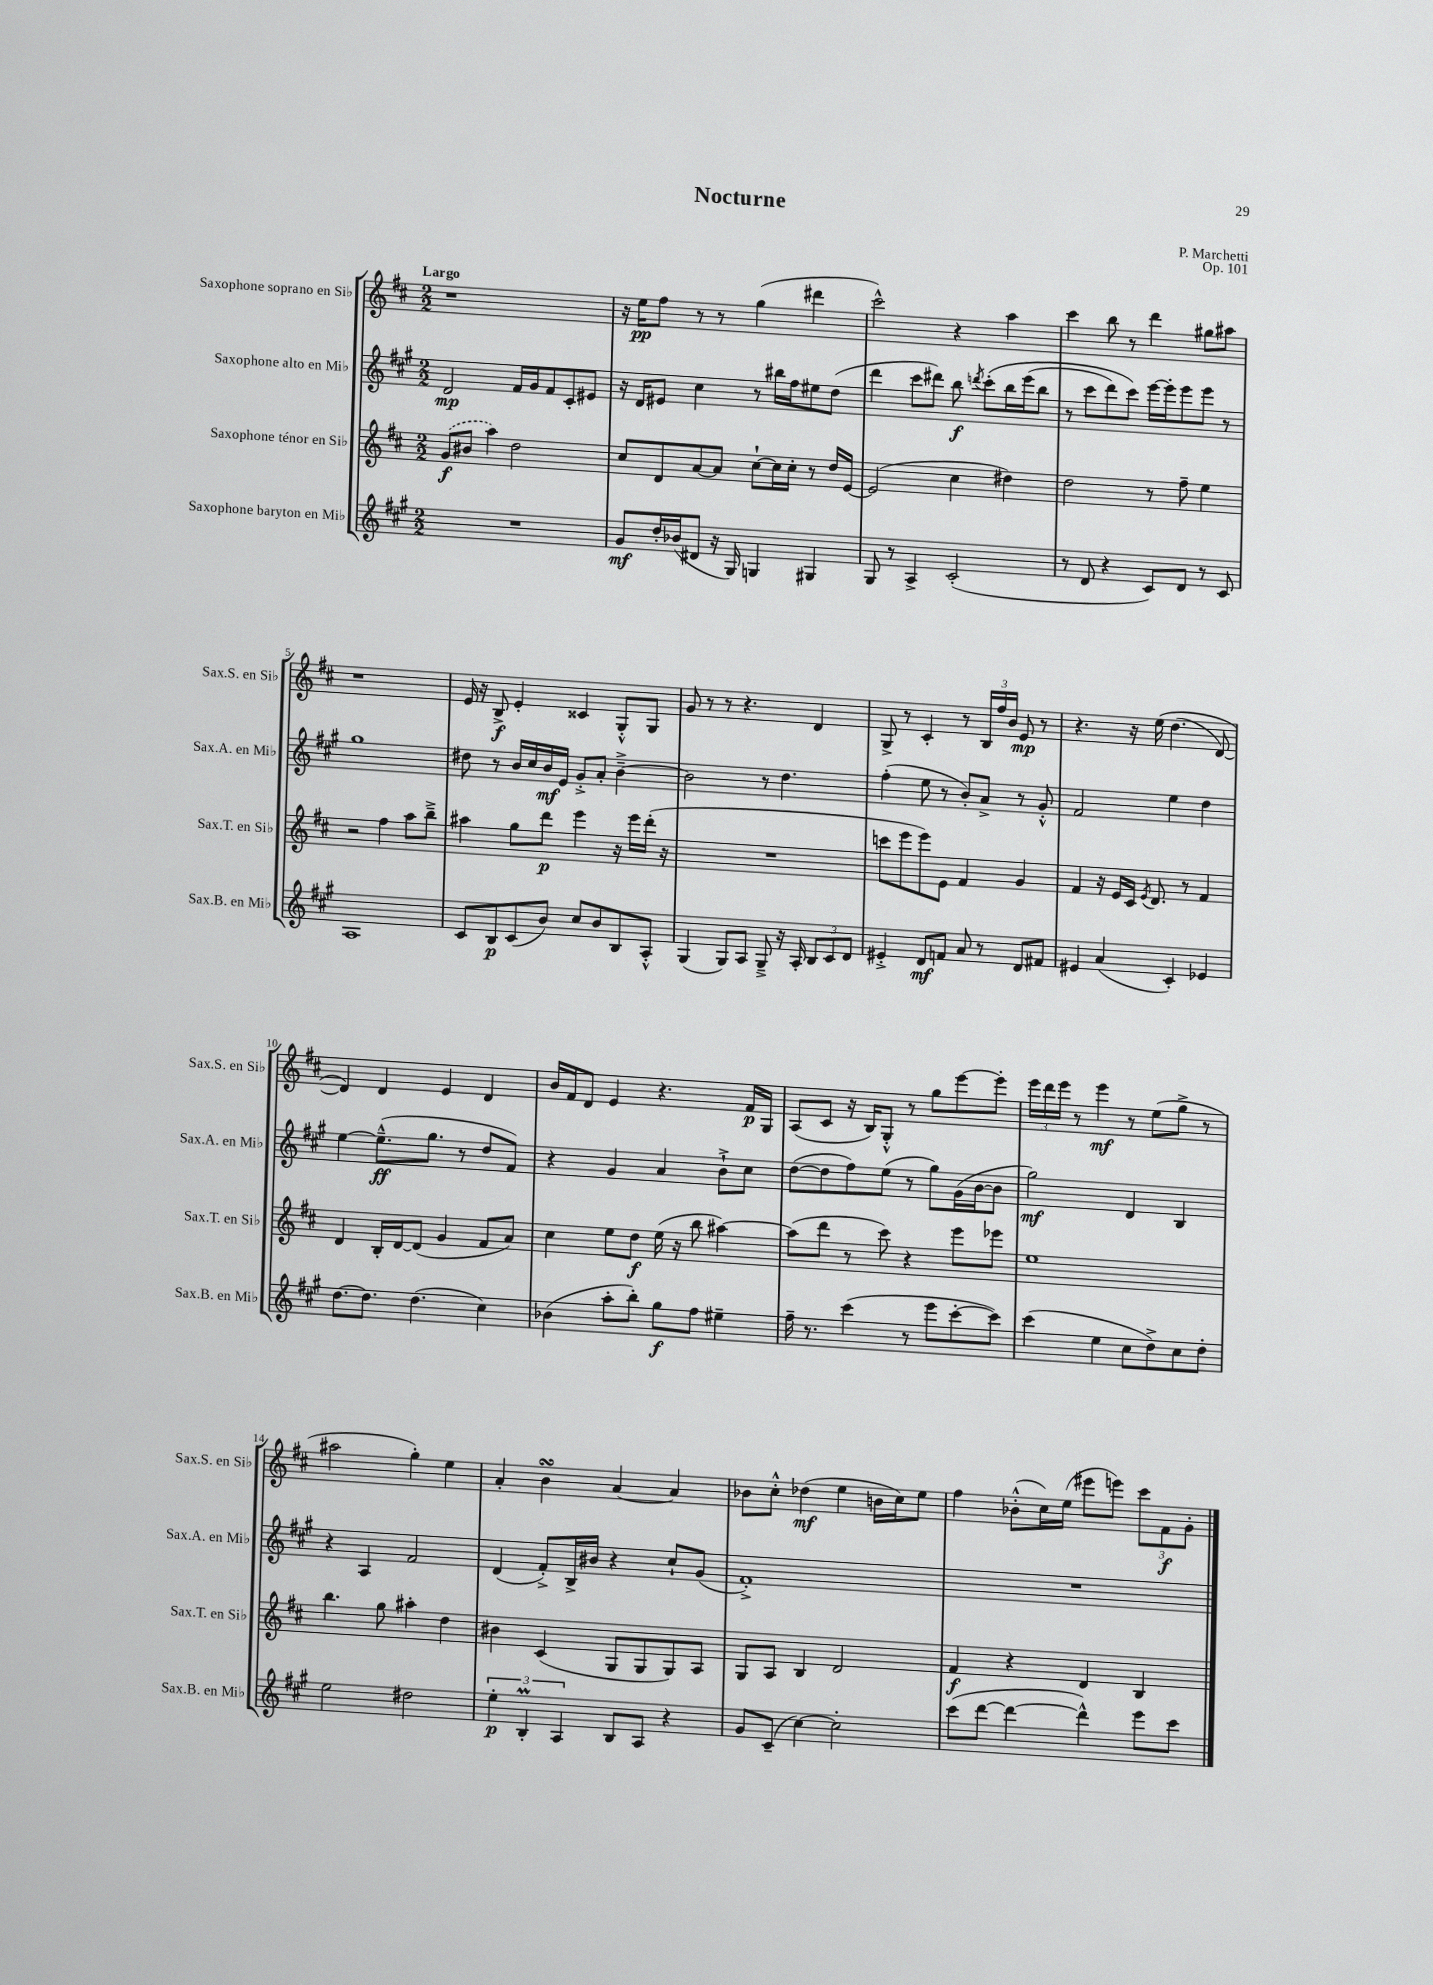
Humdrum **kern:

**kern	**dynam	**kern	**dynam	**kern	**dynam	**kern	**dynam
*part4	*part4	*part3	*part3	*part2	*part2	*part1	*part1
*staff4	*staff4	*staff3	*staff3	*staff2	*staff2	*staff1	*staff1
*I"Saxophone baryton en Mi♭	*	*I"Saxophone ténor en Si♭	*	*I"Saxophone alto en Mi♭	*	*I"Saxophone soprano en Si♭	*
*I'Sax.B. en Mi♭	*	*I'Sax.T. en Si♭	*	*I'Sax.A. en Mi♭	*	*I'Sax.S. en Si♭	*
*clefG2	*	*clefG2	*	*clefG2	*	*clefG2	*
*k[f#c#g#]	*	*k[f#c#]	*	*k[f#c#g#]	*	*k[f#c#]	*
*M2/2	*	*M2/2	*	*M2/2	*	*M2/2	*
=1	=1	=1	=1	=1	=1	=1	=1
!	!	!	!	!	!	!LO:TX:a:B:t=Largo	!
1r	.	(8g/L	f	2d/	mp	1r	.
.	.	8b#X/J	.	.	.	.	.
.	.	4aa\)	.	.	.	.	.
.	.	2dd\	.	16f#/LL	.	.	.
.	.	.	.	16g#/J	.	.	.
.	.	.	.	8f#/	.	.	.
.	.	.	.	8c#'/	.	.	.
.	.	.	.	8e#X/J	.	.	.
=2	=2	=2	=2	=2	=2	=2	=2
8g#/L	mf	8cc#/L	.	16r	.	16r	.
.	.	.	.	16d/KL	.	16ee\KL	pp
16dd'/L	.	8d/	.	8e#X/J	.	8ff#\J	.
(16b-X/J	.	.	.	.	.	.	.
8d#X/J	.	[8a/	.	4cc#\	.	8r	.
16r	.	8a/J]	.	.	.	8r	.
16G#/)	.	.	.	.	.	.	.
4Gn/	.	[8cc#`\L	.	8r	.	(4gg\	.
.	.	16cc#\L]	.	16bb#X\LL	.	.	.
.	.	16cc#'\JJ	.	16ff#\J	.	.	.
4G#X/	.	8r	.	8ee#X\	.	4ddd#X\	.
.	.	16dd/LL	.	(8dd\J	.	.	.
.	.	[16e/JJ	.	.	.	.	.
=3	=3	=3	=3	=3	=3	=3	=3
8G#/	.	(2e/]	.	4ddd\	.	2ccc#^^\)	.
8r	.	.	.	.	.	.	.
4A^/	.	.	.	8ccc#\L	.	.	.
.	.	.	.	8ddd#X\J)	.	.	.
(2c#'/	.	4cc#\	.	8bb\	f	4r	.
.	.	.	.	8qdddn/	.	.	.
.	.	.	.	(8ccc#'\L	.	.	.
.	.	4dd#X\)	.	16bb\L	.	4aa\	.
.	.	.	.	(16eee\J	.	.	.
.	.	.	.	8bb\J	.	.	.
=4	=4	=4	=4	=4	=4	=4	=4
8r	.	2dd\	.	8r	.	4ccc#\	.
8d/	.	.	.	8ccc#\L	.	.	.
4r	.	.	.	8ddd\)	.	8bb\	.
.	.	.	.	8ccc#\J)	.	8r	.
8c#/L)	.	8r	.	[16eee\LL	.	4ddd\	.
.	.	.	.	16eee'\J]	.	.	.
8d/J	.	8ff#~\	.	8eee\	.	.	.
8r	.	4ee\	.	8eee\J	.	8gg#X\L	.
8c#/	.	.	.	8r	.	8aa#X\J	.
!!LO:LB:g=z
=5	=5	=5	=5	=5	=5	=5	=5
1A	.	2r	.	1gg#	.	1r	.
.	.	4ff#\	.	.	.	.	.
.	.	8aa\L	.	.	.	.	.
.	.	8bb~^\J	.	.	.	.	.
=6	=6	=6	=6	=6	=6	=6	=6
8c#/L	.	4aa#X\	.	8dd#X\	.	16e/	.
.	.	.	.	.	.	16r	.
8B/	p	.	.	8r	.	8B^/	f
(8c#/	.	8gg\L	.	16b/LL	.	4e'/	.
.	.	.	.	16cc#/	.	.	.
8b/J)	.	8ddd\J	p	16b/	mf	.	.
.	.	.	.	16e/JJ	.	.	.
8cc#/L	.	4eee\	.	8g#'^/L	.	4c##X/	.
8b/	.	.	.	8a'/J	.	.	.
8B/	.	16r	.	[4b~^\	.	8G'^^/L	.
.	.	16eee\LL	.	.	.	.	.
8A'^^/J	.	(16ddd'\JJ	.	.	.	8G/J	.
.	.	16r	.	.	.	.	.
=7	=7	=7	=7	=7	=7	=7	=7
(4G#/	.	1r	.	2b\]	.	8g/	.
.	.	.	.	.	.	8r	.
8G#/L)	.	.	.	.	.	8r	.
8A/J	.	.	.	.	.	4.r	.
8G#~^/	.	.	.	8r	.	.	.
16r	.	.	.	4.dd\	.	.	.
16A'/	.	.	.	.	.	.	.
12B/L	.	.	.	.	.	4d/	.
12c#/	.	.	.	.	.	.	.
12d/J	.	.	.	.	.	.	.
=8	=8	=8	=8	=8	=8	=8	=8
4e#X'^/	.	8cccn\L	.	(4ff#'\	.	8G^/	.
.	.	8eee\	.	.	.	8r	.
8d/L	mf	8eee\)	.	8ee\	.	4c#'/	.
8fn/J	.	8e\J	.	8r	.	.	.
8a/	.	4f#/	.	8b'/L)	.	8r	.
8r	.	.	.	8a^/J	.	24B/LL	.
.	.	.	.	.	.	24ff#/	.
.	.	.	.	.	.	24b/JJ	.
8d/L	.	4g/	.	8r	.	8e/	mp
8f#X/J	.	.	.	8g#'^^/	.	8r	.
=9	=9	=9	=9	=9	=9	=9	=9
4e#X/	.	4f#/	.	2f#/	.	4.r	.
(4a/	.	16r	.	.	.	.	.
.	.	16e/LL	.	.	.	.	.
.	.	16c#/JJ	.	.	.	16r	.
.	.	8qe/	.	.	.	.	.
.	.	8.d/	.	.	.	(16ee\	.
4c#'/)	.	.	.	4ee\	.	(4.dd\	.
.	.	8r	.	.	.	.	.
4e-X/	.	4f#/	.	4dd\	.	.	.
.	.	.	.	.	.	[8d/)	.
!!LO:LB:g=z
=10	=10	=10	=10	=10	=10	=10	=10
[8.dd\L	.	4d/	.	[4ee\	.	4d/])	.
8.dd\J]	.	.	.	.	.	.	.
.	.	16B'/LL	.	(8.ee~^^\L]	ff	4d/	.
.	.	[16d/J	.	.	.	.	.
(4.dd\	.	(8d/J]	.	.	.	.	.
.	.	.	.	8.gg#\J	.	.	.
.	.	4g/	.	.	.	4e/	.
.	.	.	.	8r	.	.	.
4cc#\)	.	8f#/L	.	8dd/L	.	4d/	.
.	.	8a/J)	.	8f#/J)	.	.	.
=11	=11	=11	=11	=11	=11	=11	=11
(4b-X\	.	4cc#\	.	4r	.	16b/LL	.
.	.	.	.	.	.	16f#/J	.
.	.	.	.	.	.	8d/J	.
8aa'\L	.	8ee\L	.	4g#/	.	4e/	.
8bb'\J)	.	8dd\J	f	.	.	.	.
8gg#\L	f	(16ee\	.	4a/	.	4.r	.
.	.	16r	.	.	.	.	.
8ff#\J	.	8bb\	.	.	.	.	.
4ee#X~\	.	[4aa#X\)	.	8b`^\L	.	.	.
.	.	.	.	8cc#\J	.	16f#/LL	p
.	.	.	.	.	.	16G/JJ	.
=12	=12	=12	=12	=12	=12	=12	=12
16ff#~\	.	(8aa#\L]	.	([8dd\L	.	(8A/L	.
8.r	.	.	.	.	.	.	.
.	.	8ddd\J	.	8dd\]	.	8c#/J	.
(4ccc#\	.	8r	.	8ff#\)	.	16r	.
.	.	.	.	.	.	16B/KL)	.
.	.	8ccc#\)	.	(8ee\J	.	8G'^^/J	.
8r	.	4r	.	8r	.	8r	.
8eee\L	.	.	.	8gg#\L)	.	8gg\L	.
[8ccc#'\	.	8eee\L	.	(16g#\L	.	[8eee\	.
.	.	.	.	[16b\J	.	.	.
8ccc#\J])	.	8eee-X\J	.	8b\J]	.	8eee'\J]	.
=13	=13	=13	=13	=13	=13	=13	=13
(4ccc#\	.	1ee	.	2gg#\)	mf	24eee\LL	.
.	.	.	.	.	.	24ddd\	.
.	.	.	.	.	.	24eee\JJ	.
.	.	.	.	.	.	8r	.
4ee\	.	.	.	.	.	4eee\	mf
8cc#\L	.	.	.	4d/	.	8r	.
8dd^\)	.	.	.	.	.	(8ee\L	.
8cc#\	.	.	.	4B/	.	8gg^\J	.
8dd'\J	.	.	.	.	.	8r	.
!!LO:LB:g=z
=14	=14	=14	=14	=14	=14	=14	=14
2ee\	.	4.bb\	.	4r	.	2aa#X\	.
.	.	.	.	4A/	.	.	.
.	.	8gg\	.	.	.	.	.
2dd#X\	.	4aa#X'\	.	2f#/	.	4gg'\)	.
.	.	4dd\	.	.	.	4ee\	.
=15	=15	=15	=15	=15	=15	=15	=15
6ee'\	p	4b#X\	.	(4d/	.	4a'/	.
6BM'/	.	.	.	.	.	.	.
.	.	(4c#/	.	8f#'^/L)	.	4bsSSS\	.
6A/	.	.	.	.	.	.	.
.	.	.	.	16B^/L	.	.	.
.	.	.	.	16b#X/JJ	.	.	.
8B/L	.	8G/L	.	4r	.	[4a/	.
8A/J	.	8G/	.	.	.	.	.
4r	.	8G/)	.	8cc#`/L	.	4a/]	.
.	.	8A/J	.	(8g#/J	.	.	.
=16	=16	=16	=16	=16	=16	=16	=16
8g#/L	.	8G/L	.	1f#'^)	.	8b-X\L	.
(8c#~/J	.	8A/J	.	.	.	8cc#'^^\J	.
[4cc#\)	.	4B/	.	.	.	(4dd-X\	mf
2cc#'\]	.	2d/	.	.	.	4ee\	.
.	.	.	.	.	.	16bn\LL	.
.	.	.	.	.	.	16cc#\J)	.
.	.	.	.	.	.	8ee\J	.
=17	=17	=17	=17	=17	=17	=17	=17
(8ccc#\L	.	4f#/	f	1r	.	4ff#\	.
[8ddd\J	.	.	.	.	.	.	.
4ddd\_	.	4r	.	.	.	(8b-X'^^\L	.
.	.	.	.	.	.	16cc#\L)	.
.	.	.	.	.	.	(16ee\JJ	.
4ddd^^\])	.	4d/	.	.	.	8eee#X\L	.
.	.	.	.	.	.	8eeen\J)	.
8eee\L	.	4B/	.	.	.	12ccc#\L	.
.	.	.	.	.	.	12f#\	f
8ccc#\J	.	.	.	.	.	.	.
.	.	.	.	.	.	12g'\J	.
==	==	==	==	==	==	==	==
*-	*-	*-	*-	*-	*-	*-	*-
